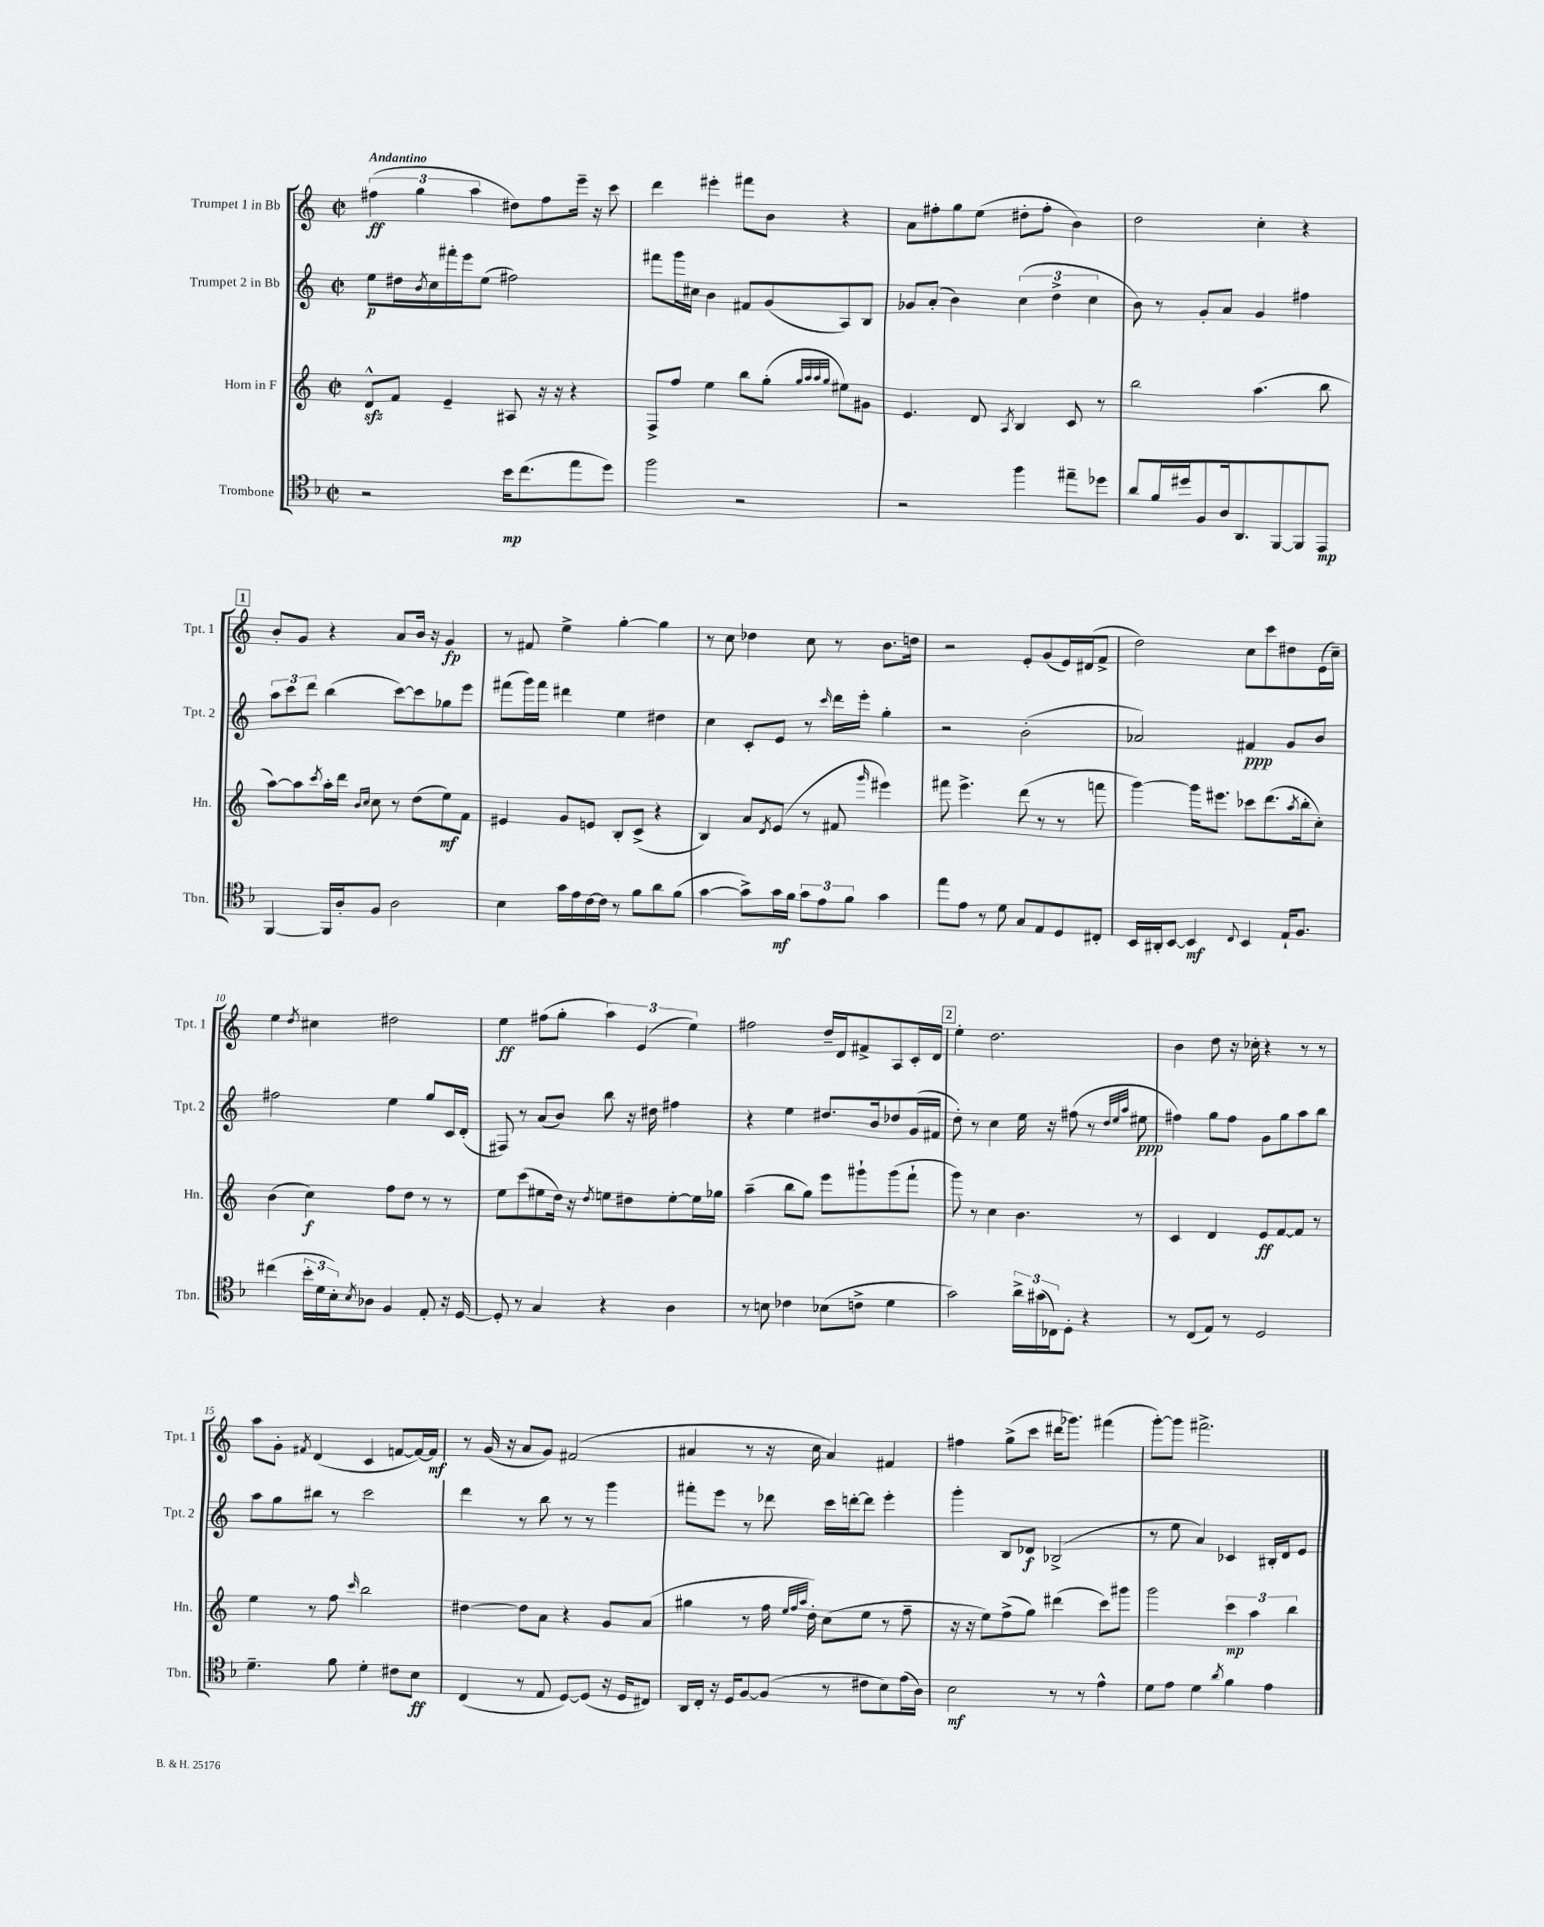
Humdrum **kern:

**kern	**dynam	**kern	**dynam	**kern	**dynam	**kern	**dynam
*part4	*part4	*part3	*part3	*part2	*part2	*part1	*part1
*staff4	*staff4	*staff3	*staff3	*staff2	*staff2	*staff1	*staff1
*I"Trombone	*	*I"Horn in F	*	*I"Trumpet 2 in Bb	*	*I"Trumpet 1 in Bb	*
*I'Tbn.	*	*I'Hn.	*	*I'Tpt. 2	*	*I'Tpt. 1	*
*clefC4	*	*clefG2	*	*clefG2	*	*clefG2	*
*k[b-]	*	*k[]	*	*k[]	*	*k[]	*
*M2/2	*	*M2/2	*	*M2/2	*	*M2/2	*
*met(c|)	*	*met(c|)	*	*met(c|)	*	*met(c|)	*
=1	=1	=1	=1	=1	=1	=1	=1
!	!	!	!	!	!	!LO:TX:a:B:t=Andantino	!
2r	.	8dzz^^/L	.	8ee\L	p	(6ff#X\	ff
.	.	8f/J	.	16dd#X\L	.	.	.
.	.	.	.	.	.	6gg\	.
.	.	.	.	8qb/	.	.	.
.	.	.	.	16cc\	.	.	.
.	.	4e~/	.	16fff#X'\	.	.	.
.	.	.	.	16eee\J	.	.	.
.	.	.	.	.	.	6aa\	.
.	.	.	.	(8ee\J	.	.	.
16b-\KL	mp	8A#X/	.	2ff#X\)	.	8dd#X\L)	.
(8.cc\	.	.	.	.	.	.	.
.	.	16r	.	.	.	8ff#\	.
.	.	16r	.	.	.	.	.
8ee\	.	4r	.	.	.	16eee~\Jk	.
.	.	.	.	.	.	16r	.
8dd\J)	.	.	.	.	.	8ccc\	.
=2	=2	=2	=2	=2	=2	=2	=2
2ff\	.	8F^/L	.	8fff#X\L	.	4ddd\	.
.	.	8ff/J	.	16ggg\L	.	.	.
.	.	.	.	16cc#X\JJ	.	.	.
.	.	4ee\	.	4b\	.	4eee#X'\	.
2r	.	8bb\L	.	8f#X/L	.	8fff#X\L	.
.	.	(8gg'\J	.	(8g/	.	8b\J	.
.	.	32qqgg/LLL	.	.	.	.	.
.	.	32qqaa/	.	.	.	.	.
.	.	32qqaa/	.	.	.	.	.
.	.	32qqgg/JJJ	.	.	.	.	.
.	.	8ee#X\L)	.	8A/)	.	4r	.
.	.	8g#X\J	.	8B/J	.	.	.
=3	=3	=3	=3	=3	=3	=3	=3
2r	.	4.e/	.	8g-X/L	.	8a\L	.
.	.	.	.	(8a'/J	.	8ff#X'\	.
.	.	.	.	4b\)	.	8gg\	.
.	.	8d/	.	.	.	(8ee\J	.
.	.	8qA/	.	.	.	.	.
4ff\	.	4B/	.	(6cc\	.	8dd#X'\L	.
.	.	.	.	.	.	8ff#'\J	.
.	.	.	.	6dd^\	.	.	.
8ee#X~\L	.	8c/	.	.	.	4b\)	.
.	.	.	.	6cc\	.	.	.
8dd-X\J	.	8r	.	.	.	.	.
=4	=4	=4	=4	=4	=4	=4	=4
8a/L	.	2bb\	.	8b\)	.	2dd\	.
16f/L	.	.	.	8r	.	.	.
16dd#X/J	.	.	.	.	.	.	.
8F/	.	.	.	8g'/L	.	.	.
16A/k	.	.	.	8a/J	.	.	.
8.AA/	.	.	.	.	.	.	.
.	.	(4.aa\	.	4g/	.	4cc'\	.
[8FF/	.	.	.	.	.	.	.
8FF/]	.	.	.	4ff#X\	.	4r	.
8EE/J	mp	8bb\	.	.	.	.	.
!!LO:LB:g=z
!!LO:REH:place=s1:t=1
=5	=5	=5	=5	=5	=5	=5	=5
[4FF/	.	[8aa\L)	.	12aa\L	.	8b'/L	.
.	.	.	.	12ccc\	.	.	.
.	.	8aa\]	.	.	.	8g/J	.
.	.	.	.	12ddd\J	.	.	.
.	.	8qccc/	.	.	.	.	.
16FF/LL]	.	16aa'\L	.	(4bb\	.	4r	.
16A'/J	.	16ddd\JJ	.	.	.	.	.
.	.	16qqb/LL	.	.	.	.	.
.	.	16qqcc/JJ	.	.	.	.	.
8F/J	.	8cc\	.	.	.	.	.
2A\	.	8r	.	[8ccc\L)	.	8a/L	.
.	.	(8dd\L	.	8ccc\]	.	16b/Jk	.
.	.	.	.	.	.	16r	.
.	.	8ee\)	mf	8gg-X\	.	4g/	fp
.	.	8f\J	.	8eee\J	.	.	.
=6	=6	=6	=6	=6	=6	=6	=6
4B-\	.	4e#X/	.	(8fff#X\L	.	8r	.
.	.	.	.	16ggg\L)	.	8f#X/	.
.	.	.	.	16fff#\JJ	.	.	.
16g\LL	.	8g/L	.	4ddd#X\	.	4ee^\	.
16e\	.	.	.	.	.	.	.
[16c\	.	8en/J	.	.	.	.	.
16c\JJ]	.	.	.	.	.	.	.
8r	.	8B'/L	.	4ee\	.	[4gg'\	.
8f\L	.	(8c^/J	.	.	.	.	.
8a\	.	4r	.	4dd#X\	.	4gg\]	.
(8f\J	.	.	.	.	.	.	.
=7	=7	=7	=7	=7	=7	=7	=7
[4g\	.	4B/)	.	4cc\	.	8r	.
.	.	.	.	.	.	8cc\	.
8g^\L])	.	8a/L	.	8c'/L	.	4dd-X\	.
.	.	8qd/	.	.	.	.	.
16g\L	mf	(8e/J	.	8e/J	.	.	.
16f\JJ	.	.	.	.	.	.	.
12g\L	.	8r	.	8r	.	8cc\	.
12e\	.	.	.	.	.	.	.
.	.	.	.	16qqccc/	.	.	.
.	.	8f#X/	.	16ddd\LL	.	8r	.
12f\J	.	.	.	.	.	.	.
.	.	.	.	16eee'\JJ	.	.	.
.	.	16qqggg/	.	.	.	.	.
4g\	.	4eee#X\)	.	4gg'\	.	8.b\L	.
.	.	.	.	.	.	16ddn\Jk	.
=8	=8	=8	=8	=8	=8	=8	=8
8ee\L	.	8fff#X\	.	2r	.	2r	.
8e\J	.	4.eee^\	.	.	.	.	.
8r	.	.	.	.	.	.	.
8d\	.	.	.	.	.	.	.
8G/L	.	(8ddd\	.	(2b'\	.	8e'/L	.
8E/	.	8r	.	.	.	(8g/	.
8D/	.	8r	.	.	.	16e/L)	.
.	.	.	.	.	.	(16d#X/J	.
8C#X'/J	.	8fffn\	.	.	.	8f^/J	.
=9	=9	=9	=9	=9	=9	=9	=9
16BB-/LL	.	[4ggg\)	.	2a-X/)	.	2dd\)	.
16AA#X'/J	.	.	.	.	.	.	.
[8BB-/J	.	.	.	.	.	.	.
4BB-/]	mf	16ggg\KL]	.	.	.	.	.
.	.	8.eee#X\J	.	.	.	.	.
8qqC/	.	.	.	.	.	.	.
4BB-/	.	8ccc-X\L	.	4f#X/	ppp	8cc\L	.
.	.	(8.ddd\	.	.	.	8ccc\	.
16E`/KL	.	.	.	8g/L	.	8dd#X\	.
.	.	8qaa/	.	.	.	.	.
8.F/J	.	16bb'\k	.	.	.	.	.
.	.	8cc'\J)	.	8b/J	.	(16e\L	.
.	.	.	.	.	.	16cc~\JJ)	.
!!LO:LB:g=z
=10	=10	=10	=10	=10	=10	=10	=10
(4cc#X\	.	(4b\	.	2ff#X\	.	4ee\	.
.	.	.	.	.	.	8qdd/	.
24b-'\LL	.	4cc\)	f	.	.	4cc#X\	.
24d\	.	.	.	.	.	.	.
24B-'\J)	.	.	.	.	.	.	.
8qB-/	.	.	.	.	.	.	.
8A-X\J	.	.	.	.	.	.	.
4F/	.	8ff\L	.	4ee\	.	2dd#X\	.
.	.	8dd\J	.	.	.	.	.
8E'/	.	8r	.	8gg/L	.	.	.
16r	.	8r	.	16c/L	.	.	.
[16D/	.	.	.	(16d'/JJ	.	.	.
=11	=11	=11	=11	=11	=11	=11	=11
8D'/]	.	8ee\L	.	8F#X/)	.	4ee\	ff
8r	.	(8ccc\	.	8r	.	.	.
4G/	.	8ee#X\	.	(8a/L	.	(8ff#X\L	.
.	.	16dd\Jk)	.	8b/J)	.	8gg'\J	.
.	.	16r	.	.	.	.	.
.	.	8qdd/	.	.	.	.	.
4r	.	8een\L	.	8bb\	.	6aa\)	.
.	.	8dd#X\	.	16r	.	.	.
.	.	.	.	.	.	(6e/	.
.	.	.	.	16dd#X\	.	.	.
4A\	.	[8ee'\	.	4ff#X\	.	.	.
.	.	.	.	.	.	6ee\)	.
.	.	16ee\L]	.	.	.	.	.
.	.	16gg-X\JJ	.	.	.	.	.
=12	=12	=12	=12	=12	=12	=12	=12
8r	.	(4aa~\	.	4r	.	2ff#X\	.
8Bn\	.	.	.	.	.	.	.
4c-X\	.	8bb\L	.	4ee\	.	.	.
.	.	8gg\J)	.	.	.	.	.
(8B-X\L	.	8eee\L	.	8.dd#X/L	.	16dd~/LL	.
.	.	.	.	.	.	16d/J	.
8cn^\J	.	8ggg#X`\	.	.	.	8f#X^/	.
.	.	.	.	16b/k	.	.	.
4d\	.	(8ggg#\	.	8dd-X/	.	8A/	.
.	.	8fff`\J	.	(16g/L	.	16c'/L	.
.	.	.	.	16f#X/JJ	.	16d/JJ	.
!!LO:REH:place=s1:t=2
=13	=13	=13	=13	=13	=13	=13	=13
2g\)	.	8ggg\)	.	8dd'\)	.	4ee'\	.
.	.	8r	.	8r	.	.	.
.	.	4cc\	.	4cc\	.	2.dd\	.
24a^\LL	.	4.b\	.	16ee\	.	.	.
(24g#X\	.	.	.	.	.	.	.
.	.	.	.	16r	.	.	.
24C-X\J)	.	.	.	.	.	.	.
8D'\J	.	.	.	(8ff#X\	.	.	.
4r	.	.	.	8r	.	.	.
.	.	.	.	32qqdd/LLL	.	.	.
.	.	.	.	32qqee/	.	.	.
.	.	.	.	32qqaa/JJJ	.	.	.
.	.	8r	.	8ee#X\	ppp	.	.
=14	=14	=14	=14	=14	=14	=14	=14
8r	.	4c/	.	4ff#X\)	.	4b\	.
(8C/L	.	.	.	.	.	.	.
8E/J)	.	4d/	.	8gg\L	.	8dd\	.
8r	.	.	.	8ff#\J	.	16r	.
.	.	.	.	.	.	16cc-X'\	.
2D/	.	8e/L	ff	8g\L	.	4r	.
.	.	[8f/	.	8gg\	.	.	.
.	.	8f/J]	.	8aa\	.	8r	.
.	.	8r	.	8bb\J	.	8r	.
!!LO:LB:g=z
=15	=15	=15	=15	=15	=15	=15	=15
4.d~\	.	4ee\	.	8aa\L	.	8aa\L	.
.	.	.	.	8gg\	.	8g'\J	.
.	.	.	.	.	.	8qf#X/	.
.	.	8r	.	8bb#X\J	.	(4d/	.
8f\	.	8ff\	.	8r	.	.	.
.	.	16qqccc/	.	.	.	.	.
4d'\	.	2bb\	.	2ccc\	.	4c/	.
8c#X\L	.	.	.	.	.	[8fn/L	.
8B-\J	ff	.	.	.	.	16f/L_)	.
.	.	.	.	.	.	16f/JJ]	mf
=16	=16	=16	=16	=16	=16	=16	=16
(4C/	.	[4dd#X\	.	4ddd\	.	8r	.
.	.	.	.	.	.	(16g/	.
.	.	.	.	.	.	16r	.
8r	.	8dd#\L]	.	8r	.	8a/L	.
8E/	.	8a\J	.	8bb\	.	8g/J)	.
[8D/L)	.	4r	.	8r	.	(2f#X/	.
(8D/J]	.	.	.	8r	.	.	.
16r	.	8g/L	.	4ggg\	.	.	.
16D/KL	.	.	.	.	.	.	.
8C#X/J)	.	(8a/J	.	.	.	.	.
=17	=17	=17	=17	=17	=17	=17	=17
16AA/LL	.	4gg#X\	.	8fff#X'\L	.	4a#X/	.
16C'/JJ	.	.	.	.	.	.	.
16r	.	.	.	8eee\J	.	.	.
16D/KL	.	.	.	.	.	.	.
[8F/	.	8r	.	8r	.	8r	.
(8F/J]	.	16ff\	.	8ddd-X\	.	16r	.
.	.	32qqee/LLL	.	.	.	.	.
.	.	32qqff/	.	.	.	.	.
.	.	32qqaa/JJJ	.	.	.	.	.
.	.	16dd'\)	.	.	.	16cc\	.
8r	.	(8cc\L	.	16ccc\LL	.	4a#/)	.
.	.	.	.	[16dddn'\J	.	.	.
8c#X\L	.	8ee\J	.	8ddd\J]	.	.	.
8B-\)	.	8r	.	4eee'\	.	4f#X/	.
(16e\L	.	8ff~\	.	.	.	.	.
16A\JJ)	.	.	.	.	.	.	.
=18	=18	=18	=18	=18	=18	=18	=18
2B-\	mf	16r	.	4ggg'\	.	4ff#X\	.
.	.	16r	.	.	.	.	.
.	.	8ee\L)	.	.	.	.	.
.	.	(8ff^\	.	8B/L	.	(8gg^\L	.
.	.	8gg\J)	.	8d-X/J	f	8ccc\J	.
8r	.	(4ddd#X\	.	(2B-X^/	.	16ddd#X\KL	.
.	.	.	.	.	.	8.ggg-X\J)	.
8r	.	.	.	.	.	.	.
4e^^\	.	8ccc\L)	.	.	.	(4fff#X\	.
.	.	8ggg#X\J	.	.	.	.	.
=19	=19	=19	=19	=19	=19	=19	=19
8d\L	.	2ggg\	.	8r	.	[8ggg'\L)	.
8e\J	.	.	.	8ee\	.	8ggg\J]	.
4d\	.	.	.	4a/)	.	2.fff#X^\	.
8qa/	.	.	.	.	.	.	.
4f\	.	6ccc\	mp	4c-X/	.	.	.
.	.	6aa\	.	.	.	.	.
4e\	.	.	.	16B#X'/LL	.	.	.
.	.	.	.	16d/J	.	.	.
.	.	6bb\	.	.	.	.	.
.	.	.	.	8e/J	.	.	.
==	==	==	==	==	==	==	==
*-	*-	*-	*-	*-	*-	*-	*-
